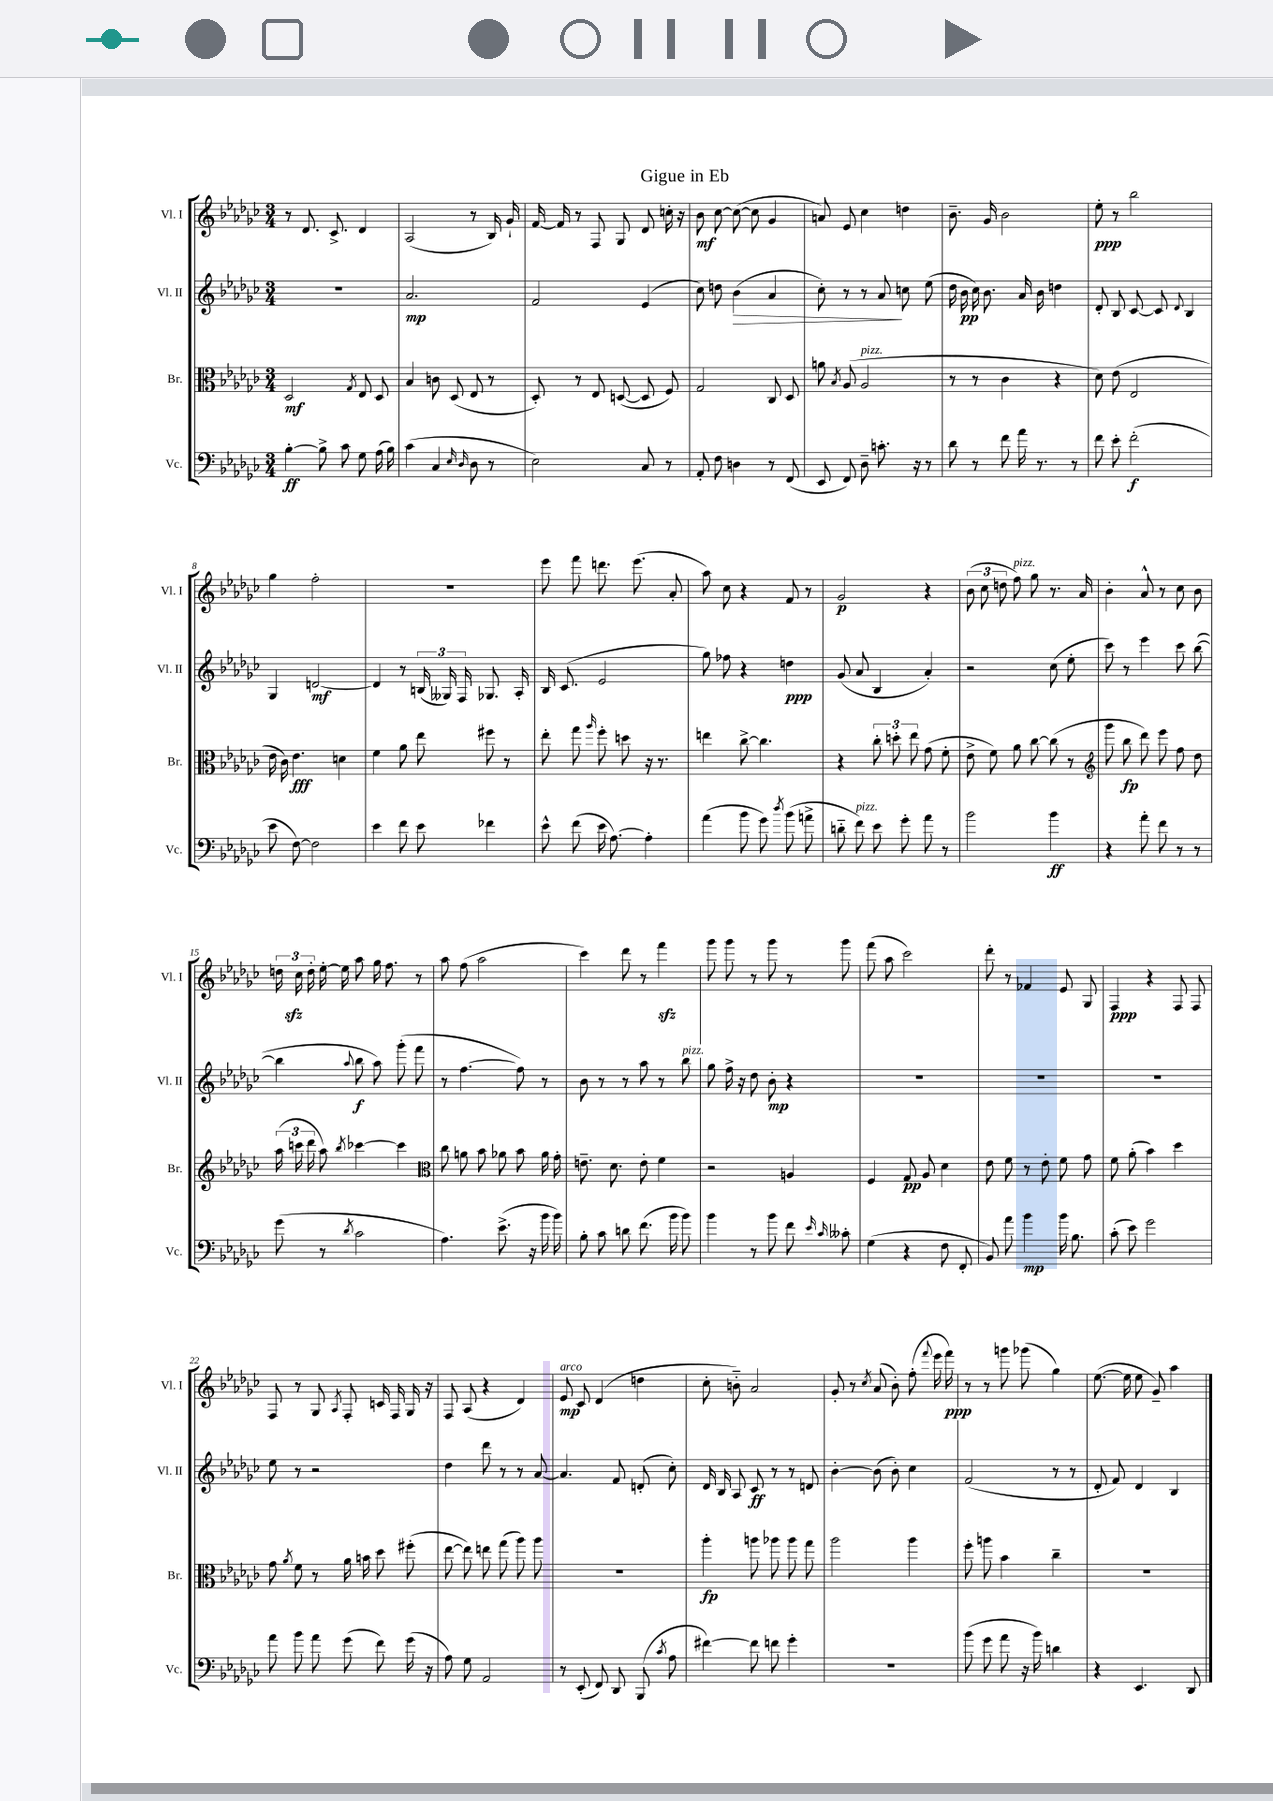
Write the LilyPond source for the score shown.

\header { title = "Gigue in Eb" }
<<
\new StaffGroup <<
\new Staff = "s0" \with { instrumentName = "Vl. I" shortInstrumentName = "Vl. I" } {
    \clef treble \key ges \major \numericTimeSignature \time 3/4
    \autoBeamOff r8 des'8. ces'8.-> des'4 |
    aes2( r8 bes16) ges'16-! |
    f'16~ f'16 r8 f8 ges8 des'8 c''16-. r16 |
    bes'8\mf ces''8~ ces''8~( ces''8 ges'4 |
    a'8) ees'8 ces''4 d''4 |
    bes'8.-- ges'16 bes'2 |
    ees''8-.\ppp r8 bes''2 |
    ges''4 f''2-. |
    R2. |
    ees'''8 f'''8 d'''8. ees'''8.( aes'8-. |
    aes''8) ces''8 r4 f'8 r8 |
    ges'2\p r4 |
    \tuplet 3/2 { bes'8( ces''8 d''8 } f''8^\markup { \italic "pizz." }) ges''8 r8. aes'16 |
    bes'4-. aes'8-^ r8 ces''8 bes'8 |
    \tuplet 3/2 { d''16 ces''16\sfz d''16-. } ees''16~-. ees''16 aes''8 ges''16 f''8. r8 |
    aes''8 f''8( aes''2 |
    ces'''4) des'''8 r8 f'''4\sfz |
    ges'''8 ges'''8 r8 ges'''8 r8 ges'''8 |
    f'''8( aes''8 ces'''2) |
    des'''8-. r8 fes'4 ees'8 ges8 |
    f4\ppp r4 f8 f8 |
    f8 r8 ges8 \acciaccatura { aes8 } f8-. c'16 f16 ges16 r16 |
    f8 aes8( r4 des'4) |
    ees'8\mp^\markup { \italic "arco" } ces'8 des'4( d''4 |
    ces''8-. b'8-_) aes'2 |
    ges'8-. r8 \acciaccatura { ces''8 } aes'8( bes'8-.) f''8-.( \appoggiatura { f'''8 } ees'''16 f'''16\ppp) |
    r8 r8 g'''8 ges'''8( ges''4) |
    ees''8.~( ees''16 ees''8 ges'8--) aes''4 \bar "|." |
}
\new Staff = "s1" \with { instrumentName = "Vl. II" shortInstrumentName = "Vl. II" } {
    \clef treble \key ges \major \numericTimeSignature \time 3/4
    \autoBeamOff R2. |
    aes'2.\mp |
    f'2 ees'4( |
    ces''8) d''8 bes'4\>( aes'4 |
    ces''8-.) r8 r8 aes'8\! c''8 ees''8( |
    des''16 bes'16\pp ces''16) bes'8. aes'16 bes'16 d''4 |
    des'8-. bes8 ces'8~ ces'8 \appoggiatura { des'8 } bes4 |
    ges4 d'2~\mf |
    d'4 r8 \tuplet 3/2 { b16( geses16) f16 } ges8. aes16-. |
    bes16 ces'8.( ees'2 |
    ges''8) fes''8 r4 d''4\ppp |
    ges'8( aes'8 bes4 aes'4-.) |
    r2 ces''8( ees''8-. |
    ces'''8) r8 ees'''4 ces'''8 bes''8~( |
    bes''4 \appoggiatura { aes''8 } bes''8\f aes''8) ges'''8-.( f'''8 |
    r8 f''4.~ f''8) r8 |
    bes'8 r8 r8 aes''8 r8 bes''8^\markup { \italic "pizz." } |
    ges''8 f''16-> r16 des''8 bes'8-.\mp r4 |
    R2. |
    R2. |
    R2. |
    ees''8 r8 r2 |
    des''4 des'''8 r8 r8 aes'8~ |
    aes'4. f'8 d'8-.( ces''8-.) |
    des'16 bes16 aes8 ces'8\ff r8 r8 d'8 |
    bes'4~-. bes'8( bes'8-.) ces''4 |
    f'2( r8 r8 |
    des'8-. f'8) des'4 bes4 \bar "|." |
}
\new Staff = "s2" \with { instrumentName = "Br." shortInstrumentName = "Br." } {
    \clef alto \key ges \major \numericTimeSignature \time 3/4
    \autoBeamOff des2\mf \acciaccatura { ges8 } ees8 des8 |
    bes4 c'8 des8( ees8 r8 |
    des8-.) r8 ees8 d8~( d8 f8) |
    ges2 ces8 des8 |
    a'8 \acciaccatura { bes8 } aes8( aes2^\markup { \italic "pizz." } |
    r8 r8 ces'4 r4 |
    des'8) ees'8( ees2 |
    ees'16 ces'16) ees'4.\fff d'4 |
    f'4 aes'8 ees''8 fis''8 r8 |
    ees''8-. ges''8 \grace { aes''16 } f''8-. d''8 r16 r8. |
    e''4 ces''8~-> ces''4. |
    r4 \tuplet 3/2 { ces''8-. d''8-. ees''8 } ges'8( f'8-. |
    ees'8-> f'8) aes'8 ces''8~ ces''8( r8 |
    \clef treble ges'''8 bes''8\fp des'''8) ees'''8 f''8 des''8 |
    \tuplet 3/2 { aes''16( c'''16 des'''16 } aes''8) \acciaccatura { bes''8 } ces'''4~ ces'''4 |
    \clef alto ces''8 a'8 bes'8 aes'8 bes'8 aes'16 ges'16-. |
    e'8.-- des'8. e'8-. f'4 |
    r2 a4 |
    f4 ges8\pp aes8 des'4 |
    ees'8 f'8 r8 ees'8-. f'8 ges'8 |
    f'8 aes'8-.( bes'4) des''4 |
    ges'8 \acciaccatura { aes'8 } f'8 r8 aes'16 b'16 des''8 fis''8-.( |
    ees''8~ ees''8) e''8 ges''8( aes''8) aes''8 |
    R2. |
    aes''4-.\fp a''8 aes''8 aes''8 ges''8 |
    aes''2 aes''4 |
    f''8-. a''8 bes'4 ces''4-- |
    R2. \bar "|." |
}
\new Staff = "s3" \with { instrumentName = "Vc." shortInstrumentName = "Vc." } {
    \clef bass \key ges \major \numericTimeSignature \time 3/4
    \autoBeamOff bes4~-.\ff bes8-> ces'8 ges8 aes16( bes16) |
    ces'4( ces4 \grace { ees16 des16 } des8 r8 |
    ees2) ces8 r8 |
    aes,8-. f8 d4 r8 f,8( |
    ees,8 f,8) des8-- c'8.-. r16 r8 |
    des'8 r8 f'8 aes'16 r8. r8 |
    f'8 ees'8-. f'2-.\f( |
    ees'8 f8~) f2 |
    ees'4 f'8 ees'8 fes'4 |
    ees'8-^ f'8( ees'16 aes8.~) aes4-. |
    aes'4( bes'8 ges'8) \acciaccatura { des''8 } bes'8( a'8-> |
    d'8-_ f'8^\markup { \italic "pizz." }) ees'8 ges'8-. aes'8 r8 |
    bes'2 bes'4\ff |
    r4 aes'8-. f'8 r8 r8 |
    ges'8( r8 \acciaccatura { des'8 } ces'2 |
    aes4.) ees'8.->( r16 bes'16 bes'16) |
    bes8-. ces'8 d'8 f'8.( bes'16 bes'8) |
    bes'4 r8 bes'8 f'8 \grace { ees'16 ces'16 } ceses'8-. |
    ges4( r4 f8 f,8-. |
    bes,8) aes'8 bes'4\mp bes'16 bes8. |
    ces'8-.( ees'8) ges'2 |
    aes'8 bes'8 aes'8 ges'8( f'8) ges'16( r16 |
    aes8) ges8 aes,2 |
    r8 ees,8-.( f,8) des,8 bes,,8( \acciaccatura { ces'8 } aes8 |
    fis'4~) fis'8 f'8 ges'4-. |
    R2. |
    bes'8( ges'8 aes'8 r16 bes'16) d'4 |
    r4 ees,4. des,8 \bar "|." |
}
>>
>>
